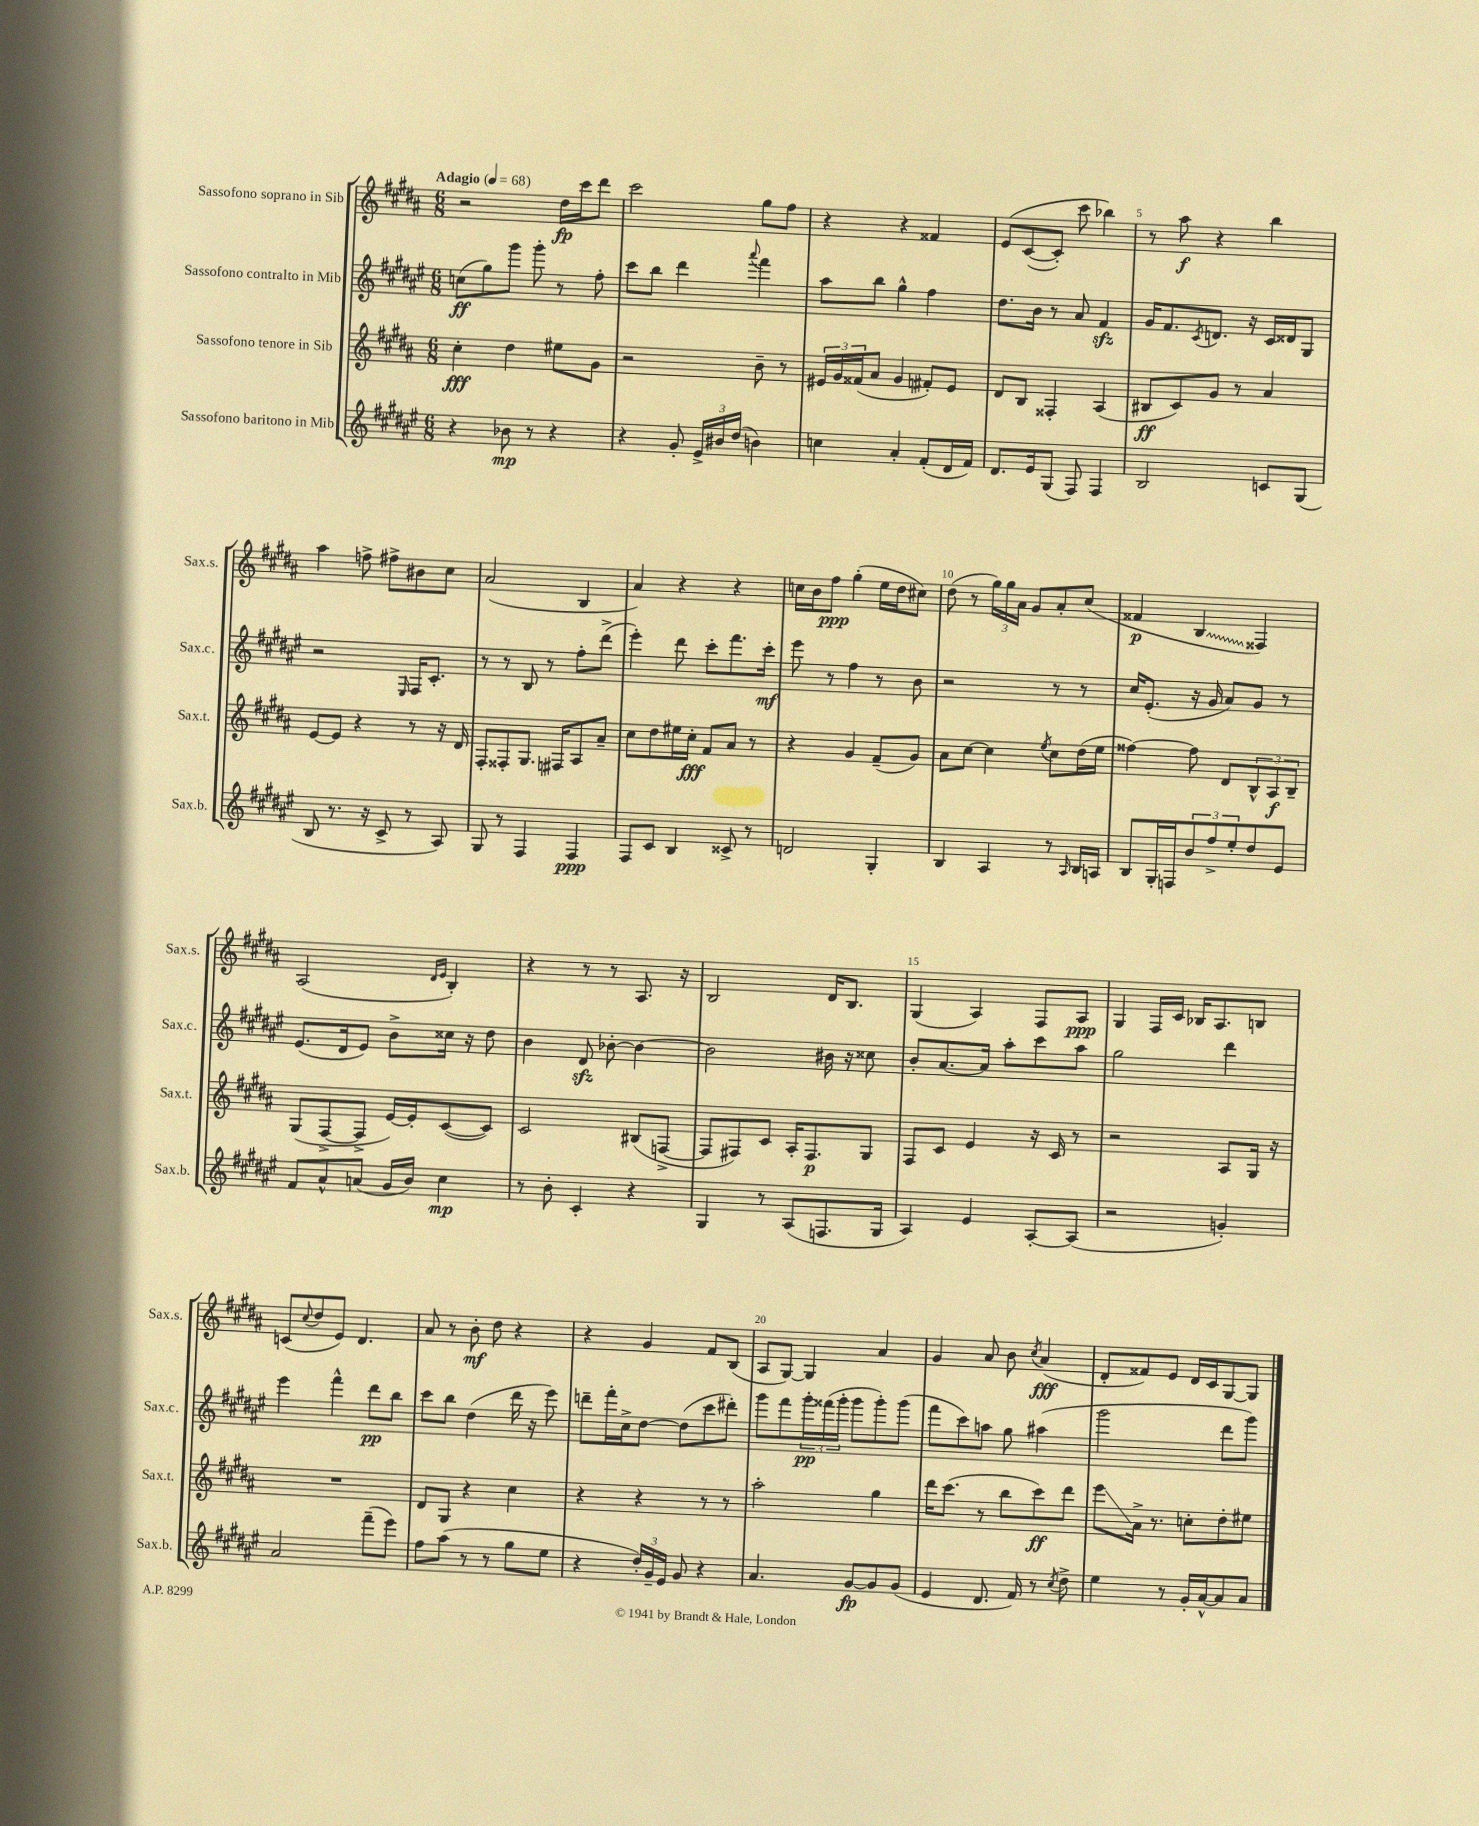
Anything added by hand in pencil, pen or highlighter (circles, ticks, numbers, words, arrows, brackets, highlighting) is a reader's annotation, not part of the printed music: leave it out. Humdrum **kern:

**kern	**kern	**kern	**kern
*staff4	*staff3	*staff2	*staff1
*clefG2	*clefG2	*clefG2	*clefG2
*k[f#c#g#d#a#e#]	*k[f#c#g#d#a#]	*k[f#c#g#d#a#e#]	*k[f#c#g#d#a#]
*M6/8	*M6/8	*M6/8	*M6/8
*MM68	*MM68	*MM68	*MM68
4r	4cc#'	(8cc	2r
.	.	8gg#)	.
8b-	4dd#	8ggg#	.
8r	.	8ggg#'	.
4r	8ee#	8r	16dd#
.	.	.	16ccc#
.	8g#	8ff#'	8ddd#
=	=	=	=
4r	2r	8ccc#	2ccc#
.	.	8bb	.
8g#'	.	4ddd#	.
24e#^	.	.	.
24b#	.	.	.
(24dd#	.	.	.
.	.	8qqaaa#	.
4b)	8b~	4fff#	8gg#
.	8r	.	8ff#
=	=	=	=
4cc	24e#	8aa#	4r
.	24g#	.	.
.	(24f##	.	.
.	8a#	8bb	.
4a#'	4g#	4gg#^^	4r
(8f#'	8f#')	4ff#	4f##
16d#	8e#	.	.
16f#)	.	.	.
=	=	=	=
8.d#	8d#	8.dd#	&(8e
.	8B	.	([8c#
16e#	.	16b	.
(8G#	4F##'	8r	8c#'])
8F#)	.	8a#	8ccc#
4F#	(4A#	4f#	4bb-&)
=	=	=	=
2B	8B#	16g#	8r
.	.	8.f#	.
.	8c#)	.	8aa#
.	.	8qc#	.
.	8g#	8.d	4r
.	8r	.	.
.	.	16r	.
8c	4a#	16c#	4bb
.	.	16d##	.
(8G#	.	8G#	.
=	=	=	=
8B	[8e	2r	4aa#
8.r	8e]	.	.
.	4r	.	8ff^
16r	.	.	.
8c#^	.	.	8ff#^
.	.	16qqE#	.
8r	8r	16F#	8b#
.	.	8.c#'	.
8A#)	16r	.	8cc#
.	16d#	.	.
=	=	=	=
8G#	8F#'	8r	(2a#
8r	8F##'	8r	.
4F#	8.G#	8B	.
.	.	8r	.
.	16F#	.	.
4F#	8A#	8ff#'	4B
.	8a#~	(8ddd#^	.
=	=	=	=
8F#	8cc#	4eee#')	4a#)
8c#	8dd#	.	.
4B	16ee#	8ddd#	4r
.	16cc#'	.	.
.	8f#	8ccc#'	.
8c##^	8a#	8.fff#	4r
8r	8r	.	.
.	.	16ccc#'	.
=	=	=	=
2d	4r	8eee#	16cc
.	.	.	16b
.	.	8r	8ff#
.	4g#	4ff#	(4gg#'
4G#'	(8f#~	8r	16ee
.	.	.	16dd#
.	8g#)	8b	8cc#)
=	=	=	=
4B	8a#	2r	(8dd#
.	[8cc#	.	8r
4A#	4cc#]	.	24gg#)
.	.	.	24gg#
.	.	.	24a#
.	.	.	8g#
.	8qee	.	.
8r	8cc#	8r	8a#'
16qqA#	.	.	.
16B	(16dd#	8r	(8cc#
16A	16ee	.	.
=	=	=	=
8B	[4ff##)	16cc#	4f##
.	.	(8.e#'	.
16G#'	.	.	.
16F	.	.	.
12b	8ff##]	16r	4B
.	.	16g#	.
12ff#^	.	.	.
.	8d#	8a#)	.
12ee#'	.	.	.
8dd#	12B^^	8g#	4F##)
.	12A#	.	.
8e#	.	8r	.
.	12B~	.	.
=	=	=	=
8f#	(8G#	(8.e#	(2A#
8a#^^	[8F#^	.	.
.	.	16d#	.
(8a	8F#^]	8e#)	.
16g#	[16e)	8b^	.
16b)	16e']	.	.
.	.	.	16qqd#
.	.	.	16qqe
4cc#	([8c#	16cc##	4B')
.	.	16r	.
.	8c#])	8dd#	.
=	=	=	=
8r	2c#	4b	4r
8b'	.	.	.
4c#'	.	8d#	8r
.	.	[8b-'	8r
4r	(8B#	4b-_	8.A#
.	[8F^	.	.
.	.	.	16r
=	=	=	=
4G#	8F]	2b-]	2B
.	8F#)	.	.
8r	8c#	.	.
(8A#	16A#'	.	.
.	8.F#	.	.
8.F	.	16b#	16d#
.	.	16r	8.B
.	8G#	8cc##	.
16G#	.	.	.
=	=	=	=
4A#)	8F#	8b'	(4G#
.	8c#	[8.a#	.
4e#	4e	.	4A#)
.	.	16a#]	.
.	.	8aa#'	.
[8A#'	16r	8ccc#	8F#
.	16c#	.	.
(8A#]	8r	8aa#	8A#
=	=	=	=
2r	2r	2gg#	4G#
.	.	.	16F#
.	.	.	16c#
.	.	.	16B-
.	.	.	8.A#
4g')	8A#	4ddd#	.
.	16G#	.	8B
.	16r	.	.
=	=	=	=
2a#	2.r	4eee#	(8c
.	.	.	8qqcc#
.	.	.	8dd#
.	.	4fff#^^	8e)
.	.	.	4.d#
(8fff#~	.	8ddd#	.
8eee#)	.	8bb	.
=	=	=	=
8ff#	8d#	8ccc#	8a#
(8aa#	8G#	8bb	8r
8r	4r	(4dd#	8b'
8r	.	.	8dd#
8gg#	4cc#	16ddd#	4r
.	.	16r	.
8ee#	.	8eee#)	.
=	=	=	=
4r	4r	8ddd~	4r
.	.	16fff#'	.
.	.	16cc#^	.
24dd#')	4r	[8dd#	4g#
24g#~	.	.	.
24e#	.	.	.
8g#	.	(8dd#]	.
4r	8r	8ccc#	8f#
.	8r	8ddd#')	(8B
=	=	=	=
4.a#	2aa#'	8ggg#	8A#
.	.	8fff#	[8G#)
.	.	24ggg#'	4G#]
.	.	(24fff##	.
.	.	24ggg#'	.
[8g#	.	8ggg#	.
8g#]	4gg#	8ggg#')	4a#
(8g#	.	(8ggg#	.
=	=	=	=
4e#	16ddd#	8fff#	4g#
.	(8.ccc#	.	.
.	.	8ccc#)	.
8.d#	8r	8aa	8a#
.	8bb	8gg#	8b
16f#)	.	.	.
.	.	.	8qcc#
8r	8ccc#)	(4aa#	(4a#
8qcc#	.	.	.
8dd#^	8ddd#	.	.
=	=	=	=
4ee#	8eee	2ggg#	8d#'
.	16a#^	.	8f##)
.	8.r	.	.
8r	.	.	8e
16g#'	8cc'	.	16d#
[16a#^^	.	.	16c#
8a#]	8dd#'	8ddd#	[8G#
8a#	8ee#	8ggg#)	8G#]
==	==	==	==
*-	*-	*-	*-
